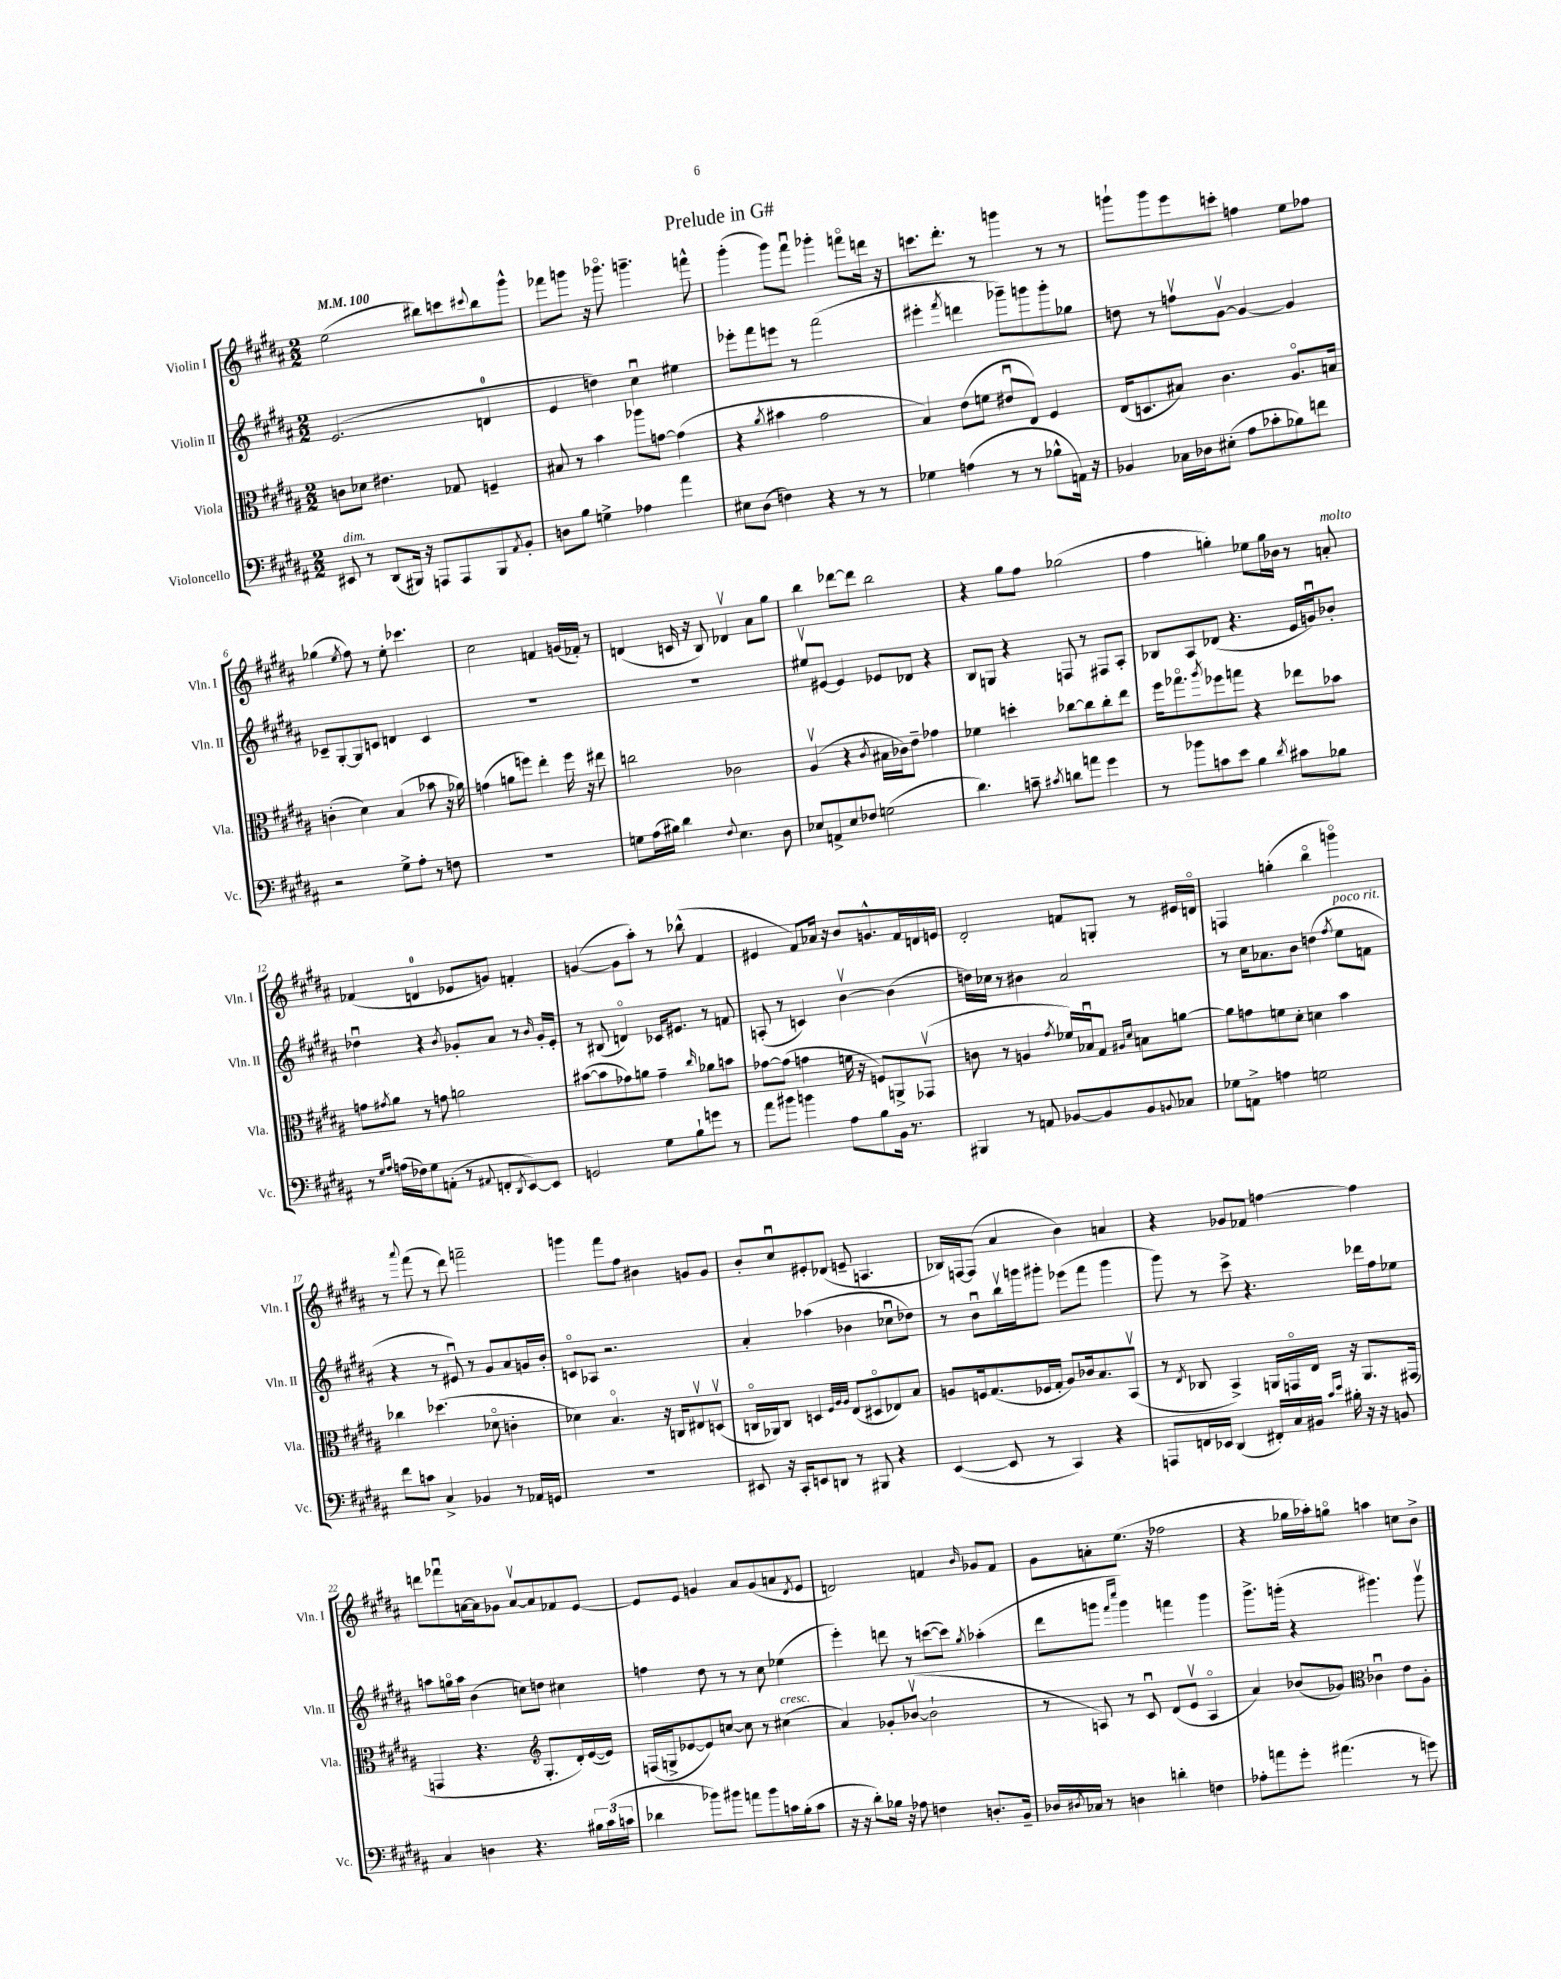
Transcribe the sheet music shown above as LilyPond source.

\header { title = "Prelude in G#" }
<<
\new StaffGroup <<
\new Staff = "s0" \with { instrumentName = "Violin I" shortInstrumentName = "Vln. I" } {
    \clef treble \key b \major \numericTimeSignature \time 2/2 \tempo 4 = 100
    e''2( bis''8) c'''8 \appoggiatura { cis'''8 } bis''8 gis'''8-^ |
    fes'''8 g'''8 r16 ges'''8.\flageolet g'''4.-- f'''8-^ |
    gis'''4-.( gis'''8) fis'''8\downbow ges'''4-. f'''8\flageolet d'''16 r16 |
    c'''8. dis'''8.-. r8 g'''4 r8 r8 |
    g'''8-! g'''8 e'''8 c'''8-. f''4 e''8 fes''8 |
    ges''4( \acciaccatura { e''8 } fis''8) r8 e''8-. ces'''4. |
    cis''2 f'4 g'16( fes'16-.) r8 |
    d'4( c'16 r16 b8) des'4\upbow ais'8 gis''8 |
    b''4 des'''8~ des'''8 b''2 |
    r4 gis''8 fis''8 ges''2( |
    fis''4 g''4-.) ees''8 g''16 bes'16 r8 a'8-.^\markup { \italic "molto" } |
    fes'4( d'4-0 ees'8 g'8) f'4-. |
    g'4~( g'8 ais''8-.) r8 bes''8-^( fis'4 |
    eis'4 fis'8) aes'16 r16 b'8 g'8.-^ fis'16 d'16 e'16 |
    dis'2-. f'8 g8-. r8 eis'16 d'16\flageolet |
    f4 g''4-.( b''4\flageolet g'''4\flageolet) |
    r8 \appoggiatura { ais'''8 } fis'''8( r8 dis'''8) f'''2-- |
    g'''4 fis'''8 fis''8 bis'4 g'8 g'8 |
    b'8-. cis''8\downbow eis'8-. des'8( e'8-- a4. |
    bes16) f16~ f8( ais'4 b'4) a'4 |
    r4 ges'8 fes'8 f''4~ f''4 |
    d'''8 fes'''8\downbow a'16~ a'16 ges'8 a'8~\upbow a'8 fes'8 e'8~ |
    e'8 e'8 g'4 ais'8 g'8( a'8 \acciaccatura { dis'8 } e'8 |
    d'2) f'4 \grace { b'16 } ges'8 f'8 |
    gis'8 a'8-. e''8.( r16 fes''2 |
    r4 ges''16 aes''16-.) g''8\flageolet a''4 c''8 b'8-> \bar "|." |
}
\new Staff = "s1" \with { instrumentName = "Violin II" shortInstrumentName = "Vln. II" } {
    \clef treble \key b \major \numericTimeSignature \time 2/2
    e'2.( d'4-0 |
    e'4 d''4) cis''4\downbow eis''4 |
    ees'''8-. fis'''8 e'''8 r8 fis'''2( |
    eis'''4-. \acciaccatura { fis'''8 } d'''4 ges'''8--) g'''8 g'''8-. ges''8 |
    d''8 r8 f''8\upbow gis'8~\upbow gis'4~ gis'4 |
    ces'8-- gis8~-. gis8 c'8 d'4 c'4 |
    R1 |
    R1 |
    eis''8\upbow eis'8~ eis'4 ees'8 des'8 r4 |
    b8 g8 r4 f8 r8 fis8 ais8-. |
    bes8 ais8 des'8( r4. e'16 g'16\downbow) bes'8-. |
    des''4\downbow r4 \acciaccatura { b'8 } ges'8-. ais'8 r8 \grace { b'16 } ges'16-. e'16-. |
    r8 bis8( d'4\flageolet) ces'16 eis'8. r8 f'8 |
    a8-.( r8 c'4) b'4~\upbow b'4( |
    d''16) ces''16 r8 bis'4 ais'2 |
    r8 cis''16 aes'8. b'8 d''4( \acciaccatura { fis''8 } e''8^\markup { \italic "poco rit." } f'8 |
    r4 r8 eis'8\downbow) r8 gis'8 ais'8 g'16 b'16-. |
    c'8\flageolet aes8 r2. |
    ais'4-. aes''4( bes'4 ces''8\downbow des''8) |
    r8 b'8\downbow b''16\upbow g'''16 gis'''8-. ees'''8( fis'''8 gis'''4 |
    gis'''8) r8 cis'''8-> r4. des'''16 fis''16 ees''8 |
    a''8 g''16\flageolet a''16 b'4( c''8) d''8 cis''4 |
    f''4 dis''8 r8 r8 cis''8 ees''4( |
    e'''4-.) d'''8 r8 c'''8~( c'''8) \acciaccatura { gis''8 } aes''4-.( |
    dis'''8 g'''8 \grace { fis'''16 cis''''16 } g'''4) f'''4 g'''4 |
    gis'''8.-> g'''16-.( r4 gis'''4.) gis'''8\upbow \bar "|." |
}
\new Staff = "s2" \with { instrumentName = "Viola" shortInstrumentName = "Vla." } {
    \clef alto \key b \major \numericTimeSignature \time 2/2
    c'8 des'8 eis'4. ges8 f4-- |
    bis8 r8 b'4 aes''8 g'8~ g'4( |
    r4 \acciaccatura { ais'8 } bis'4 gis'2 |
    b4) e'8( f'8 eis'8\downbow e8) fis4 |
    e16( d8. bis8) cis'4. ais8.\flageolet b16 |
    c'4-.( dis'4) b4( bes'8 r16 aes'16) |
    g'4( a'8 f''8) e''4-. f''16 r16 eis''8 |
    c''2 ces'2 |
    ais4\upbow( r4 \acciaccatura { cis'8 } bis16 ces'16) e'8-- ges'4 |
    fes'4 d''4-. ces''8~ ces''8 ces''8-. e''8 |
    fis''16 ges''8.\flageolet \acciaccatura { ais''8 } fes''8 g''8 r4 ees''8 bes'8 |
    g'8 \acciaccatura { gis'8 } ais'8 r8 g'8 a'2 |
    bis'8~( bis'8 ges'8) a'8 ges'4-- \grace { cis''16 } aes'8 b'8 |
    ges'8~ ges'8( g'4 f'16 r16 f8) a,8-> ges,8\upbow( |
    c'8 r8 a4 \acciaccatura { gis'8 } fes'16) bes16\downbow gis8 \grace { ais16 dis'16 } b8 a'8~ |
    a'8 g'8 f'8 dis'8-. d'4 b'4 |
    ces''4 des''4.( des'8\flageolet c'4-. |
    des'4) b4.\flageolet r16 c16 eis8\upbow d8\upbow( |
    c16\flageolet aes,16) c8 d4 \grace { fis32 ais32 ais32 } e8( dis8\flageolet ees8) b8 |
    a8 f16 gis8.( fes16 gis16-. a8) ces'16 b8. b,8\upbow( |
    r8 \acciaccatura { e8 } ces8 b,4->) a,16 g,16\flageolet e16 r16 a,8. gis,16( |
    g,4 r4. \clef treble gis8.-. dis'16-.) e'16~( e'16) |
    f16( g16-> ees'8~ ees'8) c''8~ c''8 r8 cis''4^\markup { \italic "cresc." }( |
    ais'4) ges'8-. bes'8~\upbow( bes'2-! |
    r8 a8) r8 cis'8\downbow dis'8( e'8\upbow a4\flageolet |
    ais'4) bes'8( ges'8) \clef alto ces'4\downbow e'8 ais8-. \bar "|." |
}
\new Staff = "s3" \with { instrumentName = "Violoncello" shortInstrumentName = "Vc." } {
    \clef bass \key b \major \numericTimeSignature \time 2/2
    eis,8^\markup { \italic "dim." } r8 dis,8( bis,,16) r16 a,,8 a,,8 bis,,8 \acciaccatura { ais,8 } b,8-. |
    d8 b8 g4-> aes4 ais'4 |
    eis8 dis8( f4) r4 r8 r8 |
    ges4 a4( r8 r8 bes8-^ a,16) r16 |
    bes,4 ces16 des16 eis8-.( ais8 ces'8-. bes8) f'8 |
    r2 gis8-> ais8-. r8 f8 |
    R1 |
    g8 ais16( bis16) dis'4 \appoggiatura { fis8 } e4. dis8 |
    ees8 a,8-> ees8 fes8 g2( |
    dis'4.) c'8-- \acciaccatura { cis'8 } d'8 a'8 gis'4 |
    r8 bes'8 c'8 e'8 b4 \acciaccatura { dis'8 } cis'8 bes8 |
    r8 \grace { gis16 ais16 } a16( fes16) gis8 a,8-.( r8 \appoggiatura { ais,8 } f,8-. \acciaccatura { dis,8 } e,8~) e,8 |
    g,2 gis8 b8-! g'8 r8 |
    ais'8 bis'8 b'4 ais8 b8 b,16 r8. |
    bis,,4 r8 a,8 bes,8~ bes,8 bes,8 \appoggiatura { b,8 } ces8 |
    ges8 a,8-> a4 g2 |
    fis'8 c'8 cis4-> bes,4 r8 aes,16 g,16 |
    R1 |
    eis,8 r16 cis,16-. e,8 d,8 r8 bis,,8 r4 |
    e,4~( e,8 r8 cis,4) r4 |
    a,,8 f,16 ees,16 dis,4( fis,16-.) cis16 bis,16 \grace { cis'16 e'16 } bis16-. r16 r16 b,8 |
    cis4 d4 r4. \tuplet 3/2 { bis16 cis'16( c'16 } |
    des'4 bes'8) bis'8 a'8 bis'8 c'16 b16-.( c'8 |
    r16 r16 dis'8-.) bes16 r16 aes8 f4 d8.-. b,16-- |
    des16 \acciaccatura { dis8 } ces16 r8 d4 d'4-. f4 |
    aes8-. a'8 gis'8-. ais'4.( r8 g'8) \bar "|." |
}
>>
>>
